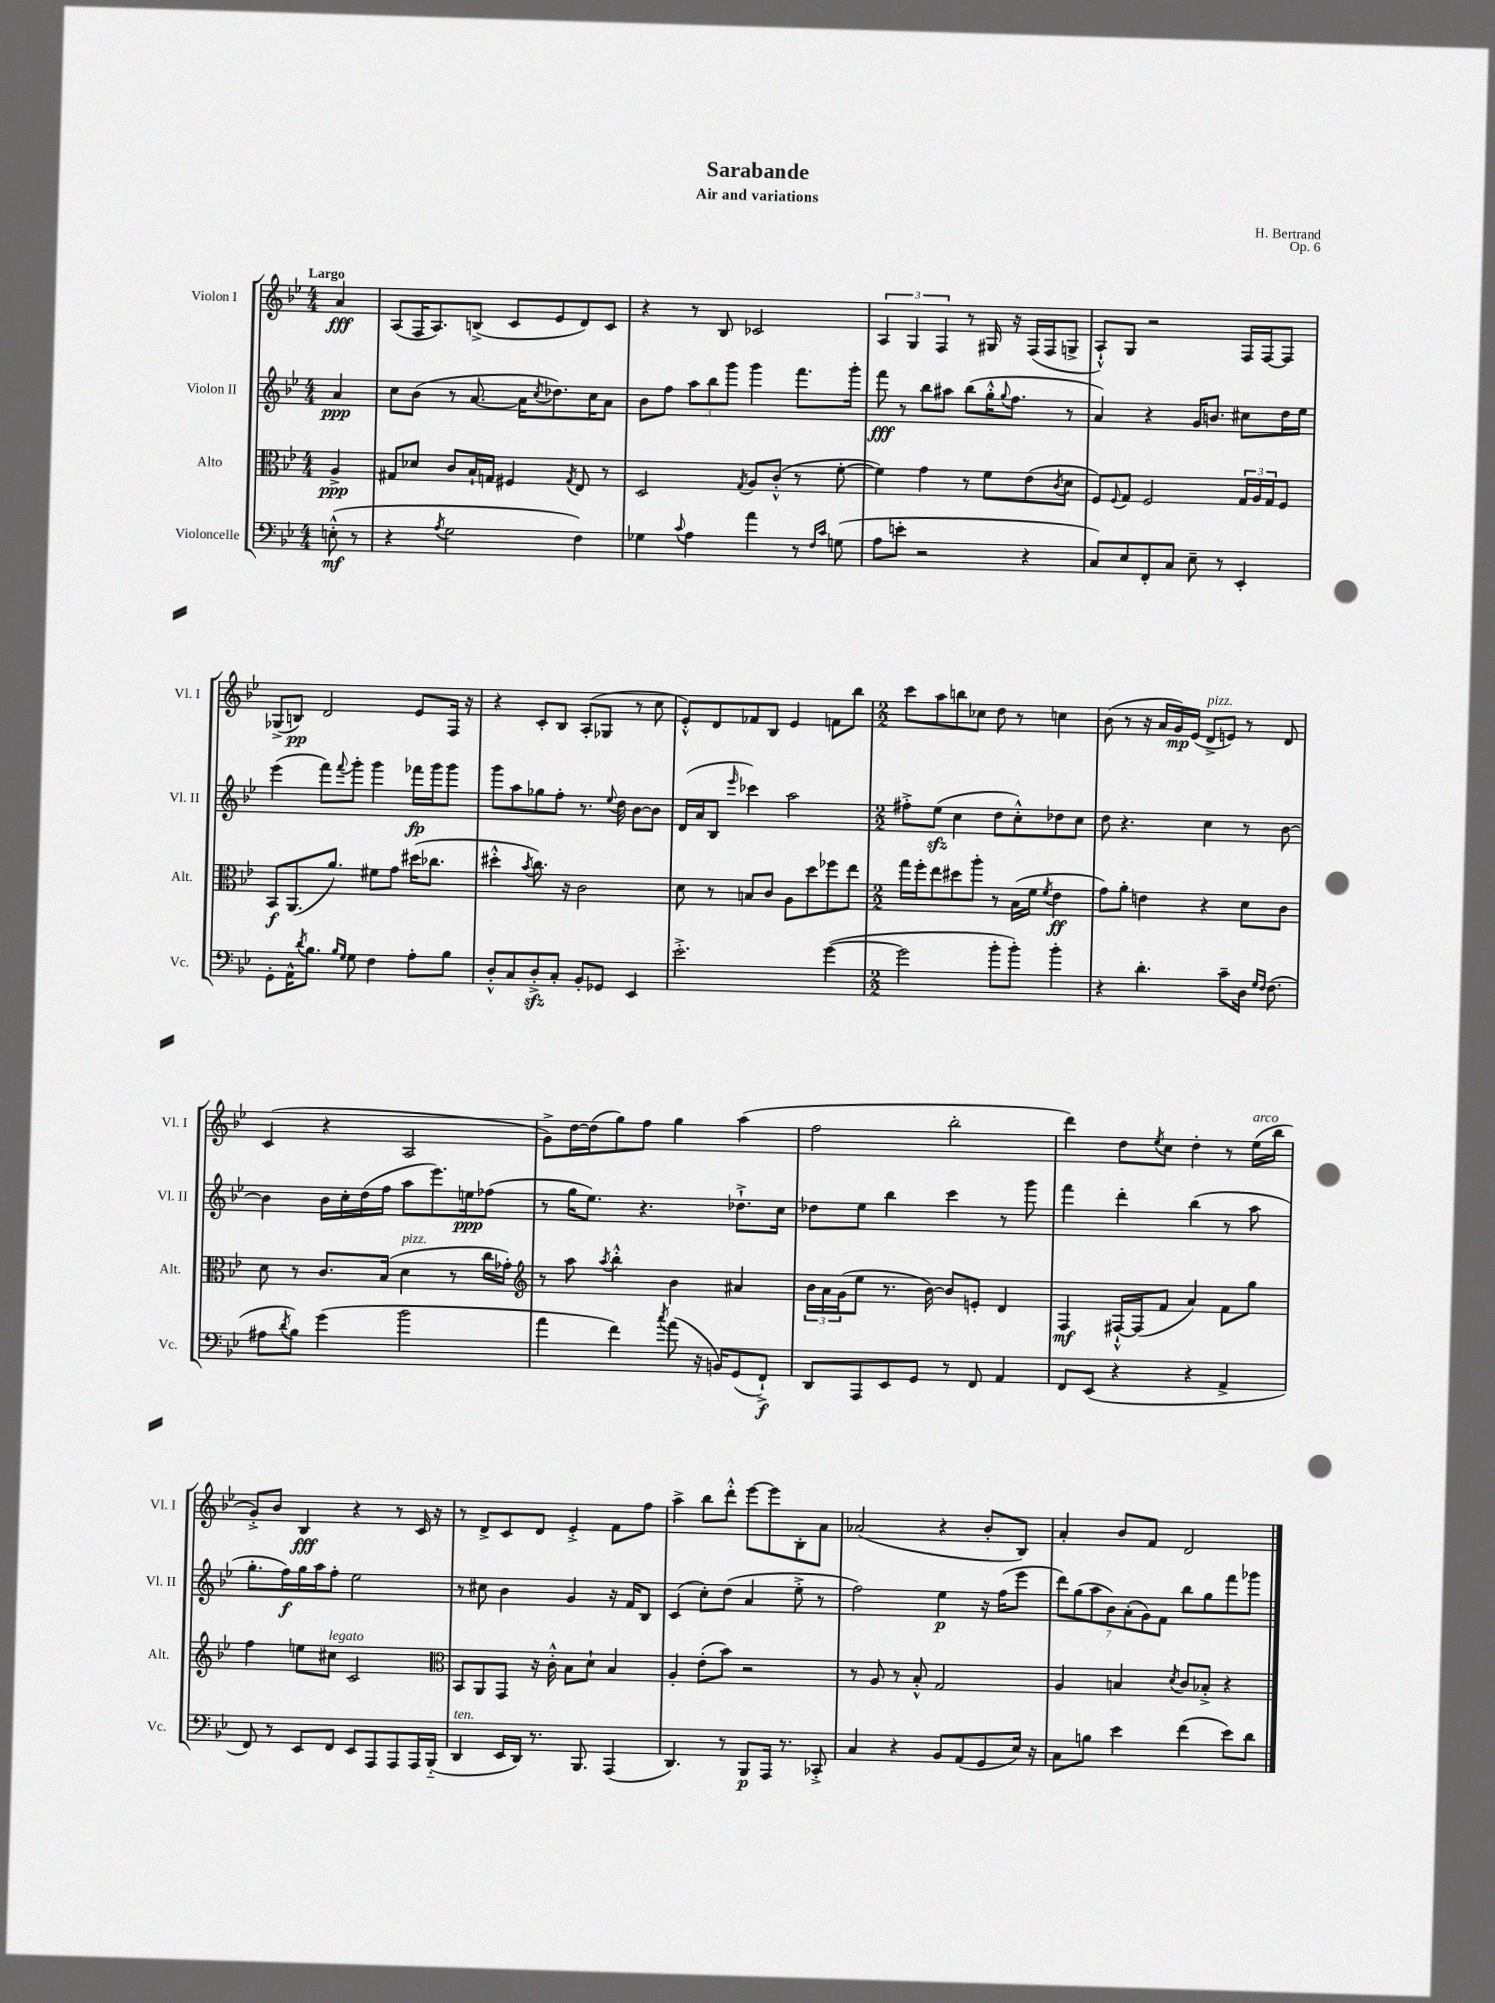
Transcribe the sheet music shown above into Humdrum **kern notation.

**kern	**kern	**kern	**kern
*staff4	*staff3	*staff2	*staff1
*clefF4	*clefC3	*clefG2	*clefG2
*k[b-e-]	*k[b-e-]	*k[b-e-]	*k[b-e-]
*M4/4	*M4/4	*M4/4	*M4/4
(8E'^^	4A^	4a	4a
8r	.	.	.
=	=	=	=
4r	8G#	8cc	(8A
.	8d-	(8b-	16F
.	.	.	8.A)
8qA	.	.	.
2G	8c	8r	.
.	16B-`	[8.a	(8B^
.	16G	.	.
.	4F#	.	8c
.	.	16a]	.
.	.	8qcc	.
.	.	8.dd-)	8e-
.	8qG	.	.
4F)	8E-	.	8d)
.	.	16cc	.
.	8r	8a	8c
=	=	=	=
4G-	2D	8b-	4r
.	.	8ff	.
8qqc	.	.	.
4A	.	12aa	8r
.	.	12bb-	.
.	.	.	8B-
.	.	12ggg	.
.	8qG	.	.
4a	8A	4ggg	2c-
.	(8c'^^	.	.
8r	8r	8.fff	.
16qqF	.	.	.
16qqc	.	.	.
(8G	[8f'	.	.
.	.	16ggg'	.
=	=	=	=
8A	4f])	8fff	6A
8e'	.	8r	.
.	.	.	6G
2r	4g	8bb-	.
.	.	.	6F
.	.	8aa#	.
.	8r	(8bb-	8r
.	8f	16gg'^^	16G#
.	.	8qqgg	.
.	.	8.ff	16r
4r	(8e-	.	(16F
.	.	.	16F
.	8qc	.	.
.	8d	8r	8G^
=	=	=	=
8C)	8F)	4a)	8A`^^)
.	8qqF	.	.
8E-	8G	.	8G
8FF'	2F	4r	2r
8C	.	.	.
8E-~	.	16g	.
.	.	8.b	.
8r	.	.	.
4EE-'	24G	8cc#	16F
.	24A	.	.
.	.	.	[16F
.	24G	.	.
.	8F	16dd	8F]
.	.	16ee-	.
=	=	=	=
8GG'	8BB-	(4eee-	(8G-^
16AA^^	(8.AA	.	8B)
8qd	.	.	.
8.B-	.	.	.
.	.	8fff)	2d
.	8.a)	.	.
16qqB-	.	.	.
16qqG	.	8qqfff	.
8G	.	8ggg'	.
4F	8f#	4ggg	.
.	8g	.	.
8A'	(16dd#	16fff-	8e-
.	8.cc-	16ggg	.
8B-	.	8ggg	16F
.	.	.	16r
=	=	=	=
8D'^^	4dd#'^^	8ggg	4r
8C	.	8aa	.
.	8qb-	.	.
8D'^	8.cc)	8gg-	8c'
8C'	.	8ff'	8B-
.	16r	.	.
8BB-'	2c	8.r	(8A'
8GG-	.	.	8G-
.	.	8qqee-	.
.	.	16dd	.
4EE-	.	[8b-	8r
.	.	8b-]	8cc
=	=	=	=
2.e-'^	8d	(16d	8e-'^^)
.	.	16a	.
.	8r	8B-	8d
.	.	16qqeee-	.
.	8B	4ccc-)	8f-
.	8c	.	8B-
.	8A	2aa	4e-
.	8dd	.	.
([4g	8ff-	.	8f
.	8ee-	.	8bb-
=	=	=	=
*M2/2	*M2/2	*M2/2	*M2/2
2g]	16gg	8ff#'^	8ccc
.	16ff'	.	.
.	8ee-	(8ee-	8aa
.	8dd#	4cc	8bb
.	8aa'	.	8cc-
8b-'	8r	8dd	8dd
8b-')	(16B-	8cc'^^)	8r
.	16f	.	.
.	8qf	.	.
4b-'	4e-	8dd-	4cc
.	.	8cc	.
=	=	=	=
4r	8g)	8dd	(8b-
.	8a'	4.r	8r
4.d'	4e	.	16r
.	.	.	16a
.	.	.	16g)
.	.	.	(16e-
.	4r	4cc	8d^
8c~	.	.	8e)
16D	8d	8r	8r
16qqG	.	.	.
16qqF	.	.	.
(8.F	.	.	.
.	8c	[8b-	8d
=	=	=	=
8A#	8d	4b-]	(4c
8qd	.	.	.
8B-)	8r	.	.
(4g	8.c	16b-	4r
.	.	16cc'	.
.	.	(16dd	.
.	(16B-	16ff	.
2b-	4d	8aa	2A
.	.	8.eee-)	.
.	8r	.	.
.	.	16ee	.
.	16cc	(8ff-	.
.	16g-')	.	.
=	=	=	=
*	*clefG2	*	*
4a	8r	8r	8g^)
.	8aa	16gg	[16dd
.	.	8.ee-)	(16dd]
.	8qaa	.	.
4f)	4bb-'^^	.	8gg)
.	.	4.r	8ff
8qcc	.	.	.
(8a	4b-	.	4gg
16r	.	.	.
16BB)	.	.	.
(8GG	4a#	8.dd-`^	(4aa
8FF`^)	.	.	.
.	.	16cc	.
=	=	=	=
8DD	24b-	8dd-	2ff
.	24a	.	.
.	(24g	.	.
8AAA	8ee-	8ee-	.
8EE-	8.r	4bb-	.
8GG	.	.	.
.	[16b-)	.	.
8r	8b-]	4ccc	2bb-'
8FF	8e'	.	.
4AA	4d	8r	.
.	.	8ggg	.
=	=	=	=
8FF	4F	4fff	4ddd)
(8EE-	.	.	.
4r	[16F#`^^	4ddd'	8dd
.	(16F#]	.	.
.	.	.	8qee-
.	8f	.	8cc
4r	4a)	(4bb-	4dd'
4AA^	8f	8r	8r
.	8gg	8aa	(16ee-
.	.	.	16bb-
=	=	=	=
8FF)	4ff	8.gg'	8g'^)
8r	.	.	8b-
.	.	16ff)	.
8EE-	8ee	16gg	4B-
.	.	16aa	.
8FF	8cc#	8ff'	.
8EE-	2c	2ee-	4r
8AAA	.	.	.
8AAA	.	.	8r
16AAA	.	.	16c
(16BBB-'~	.	.	16r
=	=	=	=
*	*clefC3	*	*
4DD	8BB-	8r	8r
.	8AA	8cc#	8d^
16EE-	8GG	4b-	8c
16DD)	.	.	.
8.r	16r	.	8d
.	16c'^^	.	.
.	8B-	4g	4e-'^
8.BBB-	.	.	.
.	8d`	.	.
(4AAA	4B-	16r	8f
.	.	16f	.
.	.	8B-	8ff
=	=	=	=
4.DD)	4A'	(4c	4aa^
.	(8e-'	8cc')	8bb-
8r	8b-)	(8dd	8ddd'^^
8BBB-	2r	4a	[8eee-
16AAA	.	.	8eee-]
8.r	.	.	.
.	.	8ee-'^	8B-'
8CC-'^	.	8r	8a
=	=	=	=
4C	8r	2ff)	(2a-
.	8A	.	.
4r	8r	.	.
.	8B-'^^	.	.
8BB-	2G	4ee-	4r
(8AA	.	.	.
8GG	.	16r	8b-'
.	.	(16ff	.
16E-)	.	8eee-	8B-)
16r	.	.	.
=	=	=	=
8C	4A	14ddd)	4a'
.	.	(14gg	.
8B	.	.	.
.	.	14aa	.
.	.	14b-)	.
4e-	4B	.	8b-
.	.	(14a'	.
.	.	14g)	.
.	.	.	8f
.	.	14f	.
.	8qd	.	.
(4f	8c	8bb-	2d
.	8B-'^	8gg	.
8e-)	4r	8fff	.
8d	.	8ggg-	.
==	==	==	==
*-	*-	*-	*-
